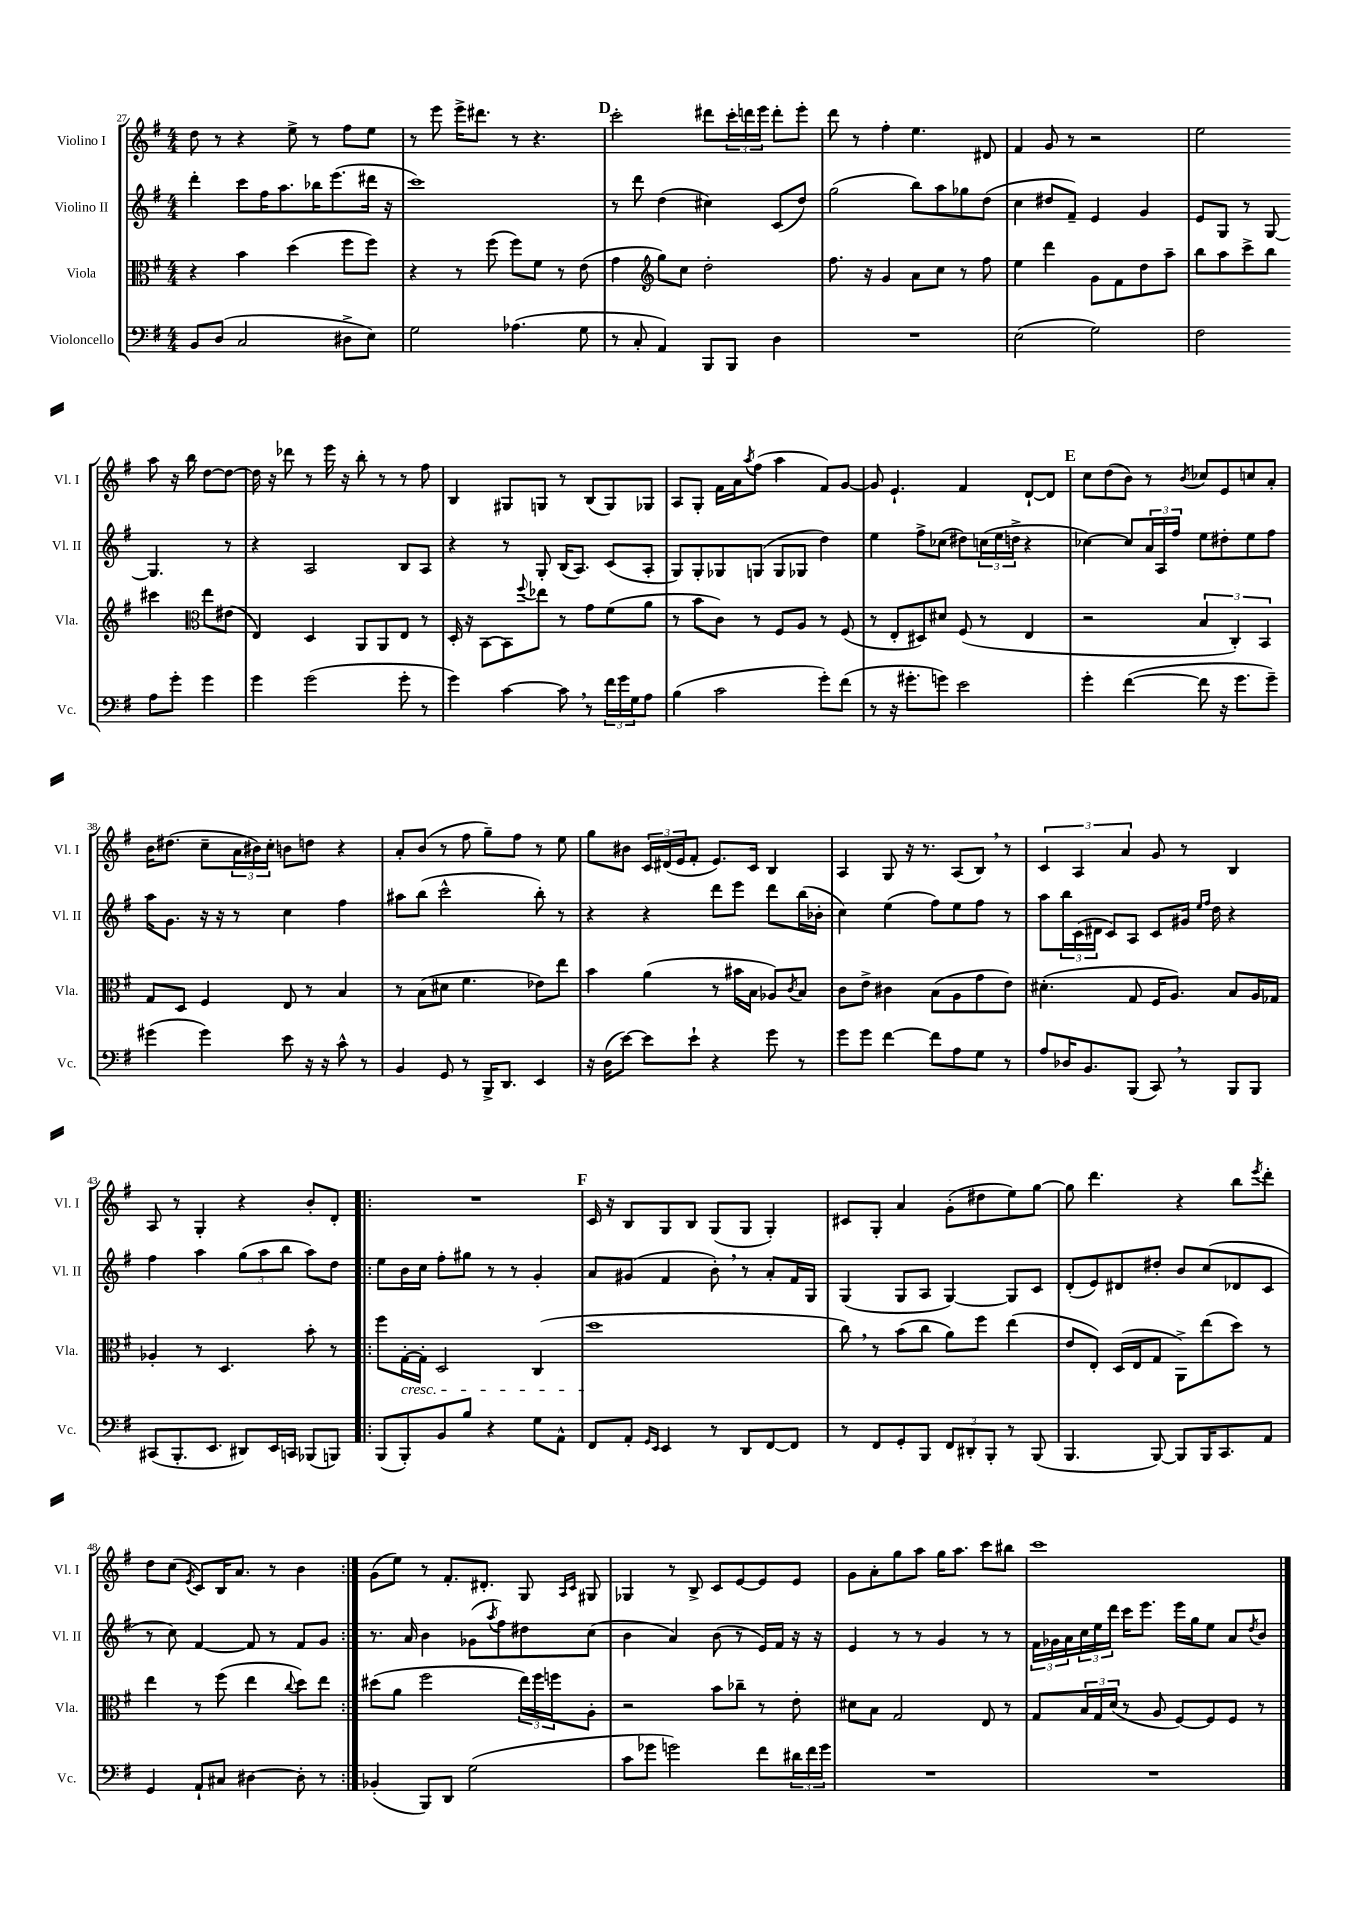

**kern	**kern	**kern	**kern
*staff4	*staff3	*staff2	*staff1
*clefF4	*clefC3	*clefG2	*clefG2
*k[f#]	*k[f#]	*k[f#]	*k[f#]
*M4/4	*M4/4	*M4/4	*M4/4
8BB/L	4r	4ddd'\	8dd\
(8D/J	.	.	8r
2C/	4b\	8ccc\L	4r
.	.	16ff#\K	.
.	.	8.aa\	.
.	(4dd\	.	8ee^\
.	.	16bb-\K	8r
.	.	(8.eee\	.
8D#^\L	8ff#\L	.	8ff#\L
8E\J)	8ff#\J)	16ddd#\Jk	8ee\J
.	.	16r	.
=	=	=	=
2G\	4r	1ccc)	8r
.	.	.	8eee\
.	8r	.	16eee^\LK
.	.	.	8.ddd#\J
.	(8ff#\	.	.
(4.A-\	8ff#\L)	.	8r
.	8f#\J	.	4.r
.	8r	.	.
8G\	(8e\	.	.
=	=	=	=
8r	4g\	8r	2ccc'\
8C'/	.	8ddd\	.
*	*clefG2	*	*
4AA/)	8gg\L)	(4dd\	.
.	8cc\J	.	.
8BBB/L	2dd'\	4cc#\)	8ddd#\L
8BBB/J	.	.	24ccc'\L
.	.	.	24ddd\
.	.	.	24eee\JJ
4D\	.	(8c/L	8ddd'\L
.	.	8dd/J)	8eee'\J
=	=	=	=
1r	8.ff#\	(2gg\	8ddd\
.	.	.	8r
.	16r	.	.
.	4g/	.	4ff#'\
.	8a\L	8bb\L)	4.ee\
.	8cc\J	8aa\	.
.	8r	8gg-\	.
.	8ff#\	(8dd\J	8d#/
=	=	=	=
(2E\	4ee\	4cc\	4f#/
.	4ddd\	8dd#/L	8g/
.	.	8f#~/J)	8r
2G\)	8g\L	4e/	2r
.	8f#\	.	.
.	8dd\	4g/	.
.	8aa~\J	.	.
=	=	=	=
2F#\	8bb\L	8e/L	2ee\
.	8aa\	8G/J	.
.	8ccc^\	8r	.
.	8bb\J	[8G/	.
8A\L	4ccc#\	4.G/]	8aa\
8g'\J	.	.	16r
.	.	.	16bb\
*	*clefC3	*	*
4g\	8ee\L	.	[8dd\L
.	(8e#\J	8r	8dd\_J
=	=	=	=
4g\	4E/)	4r	16dd\]
.	.	.	16r
.	.	.	8ddd-\
(2g\	4D/	2A/	8r
.	.	.	16eee\
.	.	.	16r
.	8AA/L	.	8bb'\
.	8AA/	.	8r
8g'\	8E/J	8B/L	8r
8r	8r	8A/J	8ff#\
=	=	=	=
4g\)	16D'/	4r	4B/
.	16r	.	.
.	[8BB\L	.	.
[4c\	8BB\]	8r	8G#/L
.	8qqff#/	.	.
.	8ee-\J	8G'/	8G/J
8c\]	8r	(16B/LK	8r
.	.	8.A/J)	.
8r	8g\L	.	(8B/L
24f#\LL	(8f#\	(8c/L	8G/)
24g\	.	.	.
24G\J	.	.	.
8A\J	8a\J	8A'/J	8G-/J
=	=	=	=
(4B\	8r	8G/L)	8A/L
.	8b\L	8G'/	8G'/J
2c\	8c\J)	8G-/	16f#\LL
.	.	.	16a\J
.	.	.	8qaa/
.	8r	(8G/J	(8ff#\J
.	8F#/L	8G/L	4aa\
.	8A/J	8G-/J	.
8g'\L)	8r	4dd\)	8f#/L)
(8f#\J	(8F#/	.	[8g/J
=	=	=	=
8r	8r	4ee\	8g/]
16r	8E'/L	.	4.e`/
8.g#'\L	.	.	.
.	8D#/)	8ff#^\L	.
8g\J)	8d#/J	(8cc-\J	.
2e\	(8F#/	8dd#\L)	4f#/
.	8r	(24cc\L	.
.	.	24ee\	.
.	.	24dd^\JJ	.
.	4E/	4r	[8d`/L
.	.	.	8d/]J
=	=	=	=
4g'\	2r	[4cc-\)	8cc\L
.	.	.	(8dd\
([4f#\	.	8cc-/]L	8b\J)
.	.	24a/L	8r
.	.	24A/	.
.	.	24ff#/JJ	.
.	.	.	8qb/
8f#\]	6B/	8ee\L	8cc-/L
16r	.	8dd#'\	8e/
.	6C'/)	.	.
8.g\L	.	.	.
.	.	8ee\	8cc/
.	6BB/	.	.
8g~\J)	.	8ff#\J	8a'/J
=	=	=	=
(4g#\	8G/L	16aa\LK	16b\LK
.	.	8.g\J	(8.dd#\J
.	8D/J	.	.
4g#\)	4F#/	16r	8cc~\L
.	.	16r	.
.	.	8r	24a\L
.	.	.	24b#\)
.	.	.	24cc'\JJ
8e\	8E/	4cc\	8b\L
16r	8r	.	8dd\J
16r	.	.	.
8c^^\	4B/	4ff#\	4r
8r	.	.	.
=	=	=	=
4BB/	8r	8aa#\L	8a'/L
.	(8B\L	(8bb\J	(8b/J
8GG/	8d#\J	2ccc^^\	8r
8r	4.f#\	.	8ff#\
16BBB^/LK	.	.	8gg~\L)
8.DD/J	.	.	.
.	.	.	8ff#\J
4EE/	8e-\L)	8bb'\)	8r
.	8ee\J	8r	8ee\
=	=	=	=
16r	4b\	4r	8gg\L
(16D\LK	.	.	.
[8e\J)	.	.	8b#\J
8e\]L	(4a\	4r	24c/LL
.	.	.	(24d#/
.	.	.	24e/J
8e`\J	.	.	8f#'/J
4r	8r	8ddd\L	8.e/L)
.	16b#\LL	8eee\J	.
.	16B\JJ	.	16c/Jk
8g\	8A-/L)	8ddd\L	4B/
.	8qc/	.	.
8r	8B/J	(16bb\L	.
.	.	16b-'\JJ	.
=	=	=	=
8g\L	8c\L	4cc\)	4A/
8g\J	8e^\J	.	.
[4f#\	4c#\	(4ee\	8G/
.	.	.	16r
.	.	.	8.r
8f#\]L	(8B\L	8ff#\L)	.
8A\	8A\	8ee\	(8A/L
8G\J	8g\	8ff#\J	8B/J)
8r	8e\J)	8r	8r
=	=	=	=
8A/L	(4.d#'\	8aa\L	6c/
16D-/K	.	24bb\L	.
.	.	(24c\	6A/
8.BB/	.	.	.
.	.	24d#\JJ	.
.	.	8c/L)	.
.	.	.	6a/
(8BBB/J	8G/	8A/J	.
8CC/)	16F#/LK	8c/L	8g/
.	8.A/J)	.	.
8r	.	16g#/Jk	8r
.	.	16qqee/LL	.
.	.	16qqff#/JJ	.
.	.	16dd\	.
8BBB/L	8B/L	4r	4B/
8BBB/J	16A/L	.	.
.	16G-/JJ	.	.
=	=	=	=
(8CC#/L	4A-'/	4ff#\	8A/
8.BBB'/	.	.	8r
.	8r	4aa\	4G'/
8.EE/J	.	.	.
.	4.D/	.	.
8DD#/L)	.	(12gg\L	4r
.	.	12aa\	.
16EE/L	.	.	.
.	.	12bb\J	.
16CC/JJ	.	.	.
(8BBB-/L	8b'\	8aa\L)	8b'/L
8BBB/J)	8r	8dd\J	8d'/J
=!|:	=!|:	=!|:	=!|:
(8BBB/L	8ff#\L	8ee\L	1r
8BBB'/)	[16G'\L	16b\L	.
.	16G'\]JJ	16cc\JJ	.
8BB/	2D/	8ff#'\L	.
8B/J	.	8gg#\J	.
4r	.	8r	.
.	.	8r	.
8G\L	(4C/	4g'/	.
8AA^^\J	.	.	.
=	=	=	=
8FF#/L	1dd	8a/L	16c/
.	.	.	16r
8AA'/J	.	(8g#/J	8B/L
16qqGG/LL	.	.	.
16qqEE/JJ	.	.	.
4EE/	.	4f#/	8G/
.	.	.	8B/J
8r	.	8b'\)	(8G/L
8DD/L	.	8r	8G/J
[8FF#/	.	8a'/L	4G'/)
8FF#/]J	.	16f#/L	.
.	.	16G/JJ	.
=	=	=	=
8r	8cc\)	(4G/	8c#/L
8FF#/L	8r	.	8G'/J
8GG'/	(8b\L	8G/L	4a/
8BBB/J	8cc\J	8A/J	.
12FF#/L	8a\L)	[4G/)	(8g'\L
12DD#'/	.	.	.
.	8ff#\J	.	8dd#\
12BBB'/J	.	.	.
8r	(4ee\	8G/]L	8ee\)
(8BBB/	.	8c/J	[8gg\J
=	=	=	=
4.BBB/	8e/L	(8d'/L	8gg\]
.	8E'/J)	8e/)	4.ddd\
.	(16D/LL	8d#/	.
.	16E/J	.	.
[8BBB/)	8G/J	8dd#'/J	.
8BBB/]L	8AA^\L)	8b/L	4r
16BBB/K	(8ee\	(8cc/	.
8.CC/	.	.	.
.	8dd\J)	8d-/	8bb\L
.	.	.	8qeee/
8AA/J	8r	8c/J	8ddd'\J
=	=	=	=
4GG/	4ee\	8r	8dd\L
.	.	8cc\)	(8cc\J
.	.	.	8qe/
8AA`/L	8r	[4f#/	8c/L)
8C#/J	(8ff#\	.	16B/K
.	.	.	8.a/J
[4D#\	4ee\	8f#/]	.
.	.	8r	8r
.	8qqcc/	.	.
8D#'\]	8dd\L)	8f#/L	4b\
8r	8ee\J	8g/J	.
=:|!	=:|!	=:|!	=:|!
(4BB-'/	(8dd#\L	8.r	(8g\L
.	8a\J	.	8ee\J)
.	.	16a/	.
8BBB/L)	2ff#\	4b\	8r
8DD/J	.	.	8.f#'/L
(2G\	.	(8g-\L	.
.	.	.	8.d#'/J
.	.	8qaa/	.
.	.	8ff#\)	.
.	24ee\LL)	8dd#\	8G/
.	24ff#\	.	.
.	24ff\J	.	.
.	.	.	16qqA/LL
.	.	.	16qqc/JJ
.	8A'\J	(8cc\J	8G#/
=	=	=	=
8c\L	2r	4b\	4G-/
8g-\J	.	.	.
2g\)	.	4a/)	8r
.	.	.	8B^/
.	8b\L	(8b\	8c/L
.	8cc-~\J	8r	[8e/
8f#\L	8r	16e/LL)	8e/]
.	.	16f#/JJ	.
24d#\L	8e'\	16r	8e/J
24f#\	.	.	.
.	.	16r	.
24g\JJ	.	.	.
=	=	=	=
1r	8d#\L	4e/	8g\L
.	8B\J	.	8a'\
.	2G/	8r	8gg\
.	.	8r	8aa\J
.	.	4g/	16gg\LK
.	.	.	8.aa\J
.	8E/	8r	8ccc\L
.	8r	8r	8bb#\J
=	=	=	=
1r	8G/L	24f#\LL	1ccc
.	.	24g-\	.
.	.	24a\	.
.	24B/L	24cc\	.
.	24G/	24ee\	.
.	(24d/JJ	24ddd\JJ	.
.	8r	16ccc\LK	.
.	.	8.eee\J	.
.	8A/	.	.
.	[8F#/L)	16eee\LL	.
.	.	16gg\J	.
.	8F#/]	8ee\J	.
.	8F#/J	8a/L	.
.	.	8qdd/	.
.	8r	8b/J	.
==	==	==	==
*-	*-	*-	*-
